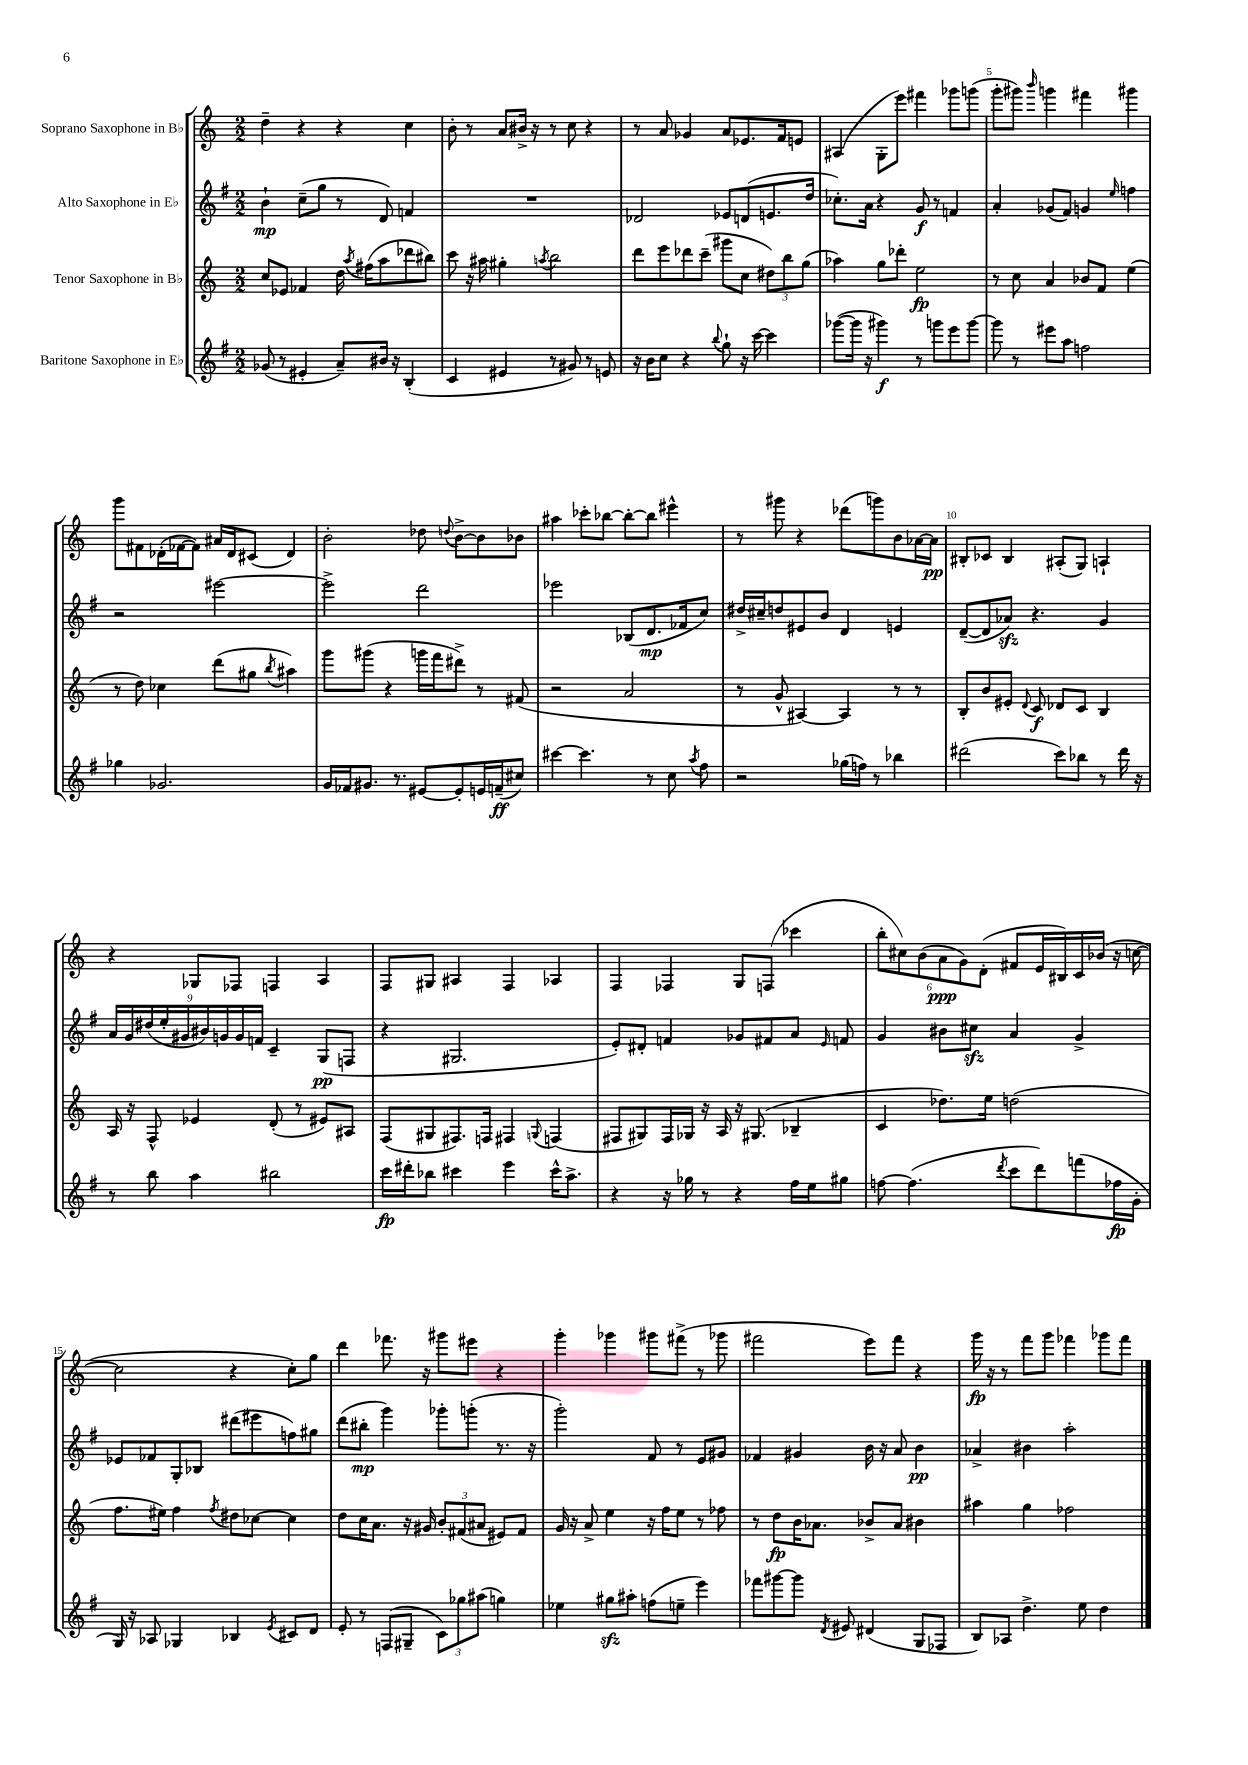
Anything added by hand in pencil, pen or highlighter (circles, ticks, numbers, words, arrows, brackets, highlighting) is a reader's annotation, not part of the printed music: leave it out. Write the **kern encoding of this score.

**kern	**kern	**kern	**kern
*staff4	*staff3	*staff2	*staff1
*clefG2	*clefG2	*clefG2	*clefG2
*k[f#]	*k[]	*k[f#]	*k[]
*M2/2	*M2/2	*M2/2	*M2/2
(8g-	8cc	4b`	4dd~
8r	8e-	.	.
4e#'	4f-	(8cc~	4r
.	.	8gg	.
8a~)	16dd	8r	4r
.	8qaa	.	.
.	(16ff#	.	.
16b#	8aa	8d)	.
16r	.	.	.
(4B'	8ddd-	4f	4cc
.	8bb#)	.	.
=	=	=	=
4c	8ccc	1r	8b'
.	16r	.	8r
.	16aa#	.	.
4e#	4gg#'	.	8a
.	.	.	16b#^
.	.	.	16r
.	8qaa	.	.
8r	2bb	.	8r
8g#)	.	.	8cc
8r	.	.	4r
8e	.	.	.
=	=	=	=
16r	8ddd	2d-	8r
16b	.	.	.
8cc	8eee	.	8a
4r	8ddd-	.	4g-
.	(8ccc~	.	.
8qqbb	.	.	.
8gg`	8ggg#	8e-	8a
16r	8cc	(8d	8.e-
[16ccc	.	.	.
4ccc]	12dd#)	8.e	.
.	.	.	16f
.	12bb	.	.
.	.	.	8e
.	(12gg	.	.
.	.	16dd	.
=	=	=	=
([8ggg-	4aa-)	8.cc-')	(4A#
16ggg-]	.	.	.
16r	.	16a	.
4ggg#)	8gg	4r	8G'
.	8ddd-'	.	8eee)
8r	2ee	8g	4fff#
8ggg	.	8r	.
8eee	.	4f	8ggg-
[8ggg	.	.	(8ggg
=	=	=	=
8ggg]	8r	4a'	8ggg'
8r	8cc	.	8ggg#)
.	.	.	16qqbbb
8eee#	4a	(8g-	4ggg
8aa	.	8f#)	.
2ff	8b-	4g	4fff#
.	8f	.	.
.	.	16qqee	.
.	(4ee	4ff	4ggg#
=	=	=	=
4gg-	8r	2r	8ggg
.	8dd)	.	8f#
2.g-	4cc-	.	(16d-'
.	.	.	[16f-
.	.	.	8f-])
.	(8ddd	[2eee#	16a#
.	.	.	16d-
.	8gg#	.	(8c#
.	8qbb	.	.
.	4aa#)	.	4d-)
=	=	=	=
16g	8ggg	2eee#^]	2b'
16f-	.	.	.
8.g#	(8ggg#	.	.
.	4r	.	.
8.r	.	.	.
[8e#	16ggg	2ddd	8dd-
.	16fff	.	.
.	.	.	8qqdd
8e#']	8ddd#^)	.	[8b^
16e	8r	.	8b]
(16f~	.	.	.
8cc#)	(8f#	.	8b-
=	=	=	=
[4ccc#	2r	2eee-	4aa#
4.ccc#]	.	.	8ccc-'
.	.	.	[8bb-
.	2a	(8B-	8bb-'_
8r	.	8.d	8bb-]
8cc	.	.	4eee#^^
.	.	16f-	.
8qaa	.	.	.
8ff#	.	8cc)	.
=	=	=	=
2r	8r	16dd#^	8r
.	.	16cc#~	.
.	8g^^	8dd	8ggg#
.	[4A#)	8e#	4r
.	.	8b	.
(16gg-	4A#]	4d	(8ddd-
16ff)	.	.	.
8r	.	.	8ggg)
4bb-	8r	4e	8b
.	8r	.	[16a-
.	.	.	16a-]
=	=	=	=
(2ddd#	8B'	([8d~	8B#'
.	8b	8d]	8c-
.	8e#'	8a-)	4B#
.	8qqd	.	.
.	8c	4.r	.
8ccc)	8d-	.	(8A#'
8bb-	8c	.	8G)
8r	4B	4g	4A`
16ddd#	.	.	.
16r	.	.	.
=	=	=	=
8r	16A	18a	4r
.	.	18g	.
.	16r	.	.
.	.	(18dd#	.
8bb	8F^^	.	.
.	.	18ee'	.
.	.	18g#	.
4aa	4e-	.	8G-
.	.	18b#)	.
.	.	18g	.
.	.	.	8F-
.	.	18g	.
.	.	18f	.
2bb#	(8d'	4c~	4F
.	8r	.	.
.	8e#)	(8G	4A
.	8A#	8F	.
=	=	=	=
16ccc	(8F	4r	8F
16ddd#'	.	.	.
8bb-	8G#	.	8G#
4ccc#	8.F#)	2.G#	4A#
.	16F	.	.
4eee	4F#	.	4F
.	8qqG	.	.
16ccc#^^	(4F	.	4A-
8.aa^	.	.	.
=	=	=	=
4r	8F#	8e')	4F
.	8G#)	8d#'	.
16r	16F#	4f	4F-
16gg-	16G-	.	.
8r	16r	.	.
.	16A	.	.
4r	16r	8g-	8G
.	(8.G#	.	.
.	.	8f#	(8F
16ff#	4B-~	8a	4ccc-
16ee	.	.	.
.	.	16qqe	.
8gg#	.	8f	.
=	=	=	=
[8ff	4c	4g	12bb'
.	.	.	12cc#)
(4.ff]	.	.	.
.	.	.	(12b
.	8.dd-)	8b#	12a
.	.	.	12g)
.	.	8cc#	.
.	.	.	(12d'
.	16ee	.	.
8qddd	.	.	.
8ccc	(2dd	4a	8f#
8ddd)	.	.	16e
.	.	.	16B#)
(8fff	.	4g^	16c
.	.	.	(16b-
16ff-	.	.	16r
16g'	.	.	[16cc
=	=	=	=
16G)	8.ff	8e-	2cc]
16r	.	.	.
8A-	.	8f-	.
.	16ee#)	.	.
4G-	4ff	8G'	.
.	.	8B-	.
.	8qff	.	.
4B-	8dd#	(8ddd#	4r
.	[8cc-	8eee#	.
8qe	.	.	.
8c#	4cc-]	8ff)	8cc')
8d	.	8gg#	8gg
=	=	=	=
8e'	8dd	(8ddd	4ddd
8r	16cc	8bb#'	.
.	8.a	.	.
(8F	.	4ggg)	8.fff-
8G#~	16r	.	.
.	16g#	.	16r
12c)	12b'	8ggg-'	8ggg#
12gg-	(12f#	.	.
.	.	(8ggg'	8eee#
(12aa#	12a#	.	.
4gg)	8e#)	8.r	4r
.	8f#	.	.
.	.	16r	.
=	=	=	=
4ee-	16g	2ggg')	4ggg'
.	16r	.	.
.	8a^	.	.
8gg#	4ee	.	4ggg-
8aa#'	.	.	.
(8ff	16r	8f#	8ggg#
.	16ff	.	.
8ee~	8ee	8r	(8fff#^
4eee)	8r	8e	8r
.	8ff-	8g#	8ggg-
=	=	=	=
8fff-	8r	4f-	2fff#
[8ggg#	8dd	.	.
8ggg#]	16b	4g#	.
.	8.a-	.	.
8qd	.	.	.
8e#	.	.	.
(4d#	8b-^	16b	8eee)
.	.	16r	.
.	8a-	8a	8fff#
8G	4b#	4b	4r
8F-	.	.	.
=	=	=	=
8B)	4aa#	4a-^	16ggg
.	.	.	16r
8A-	.	.	8r
4.dd^	4gg	4b#	8fff
.	.	.	8ggg
.	2ff-	2aa'	4fff-
8ee	.	.	.
4dd	.	.	8ggg-
.	.	.	8fff-
==	==	==	==
*-	*-	*-	*-
